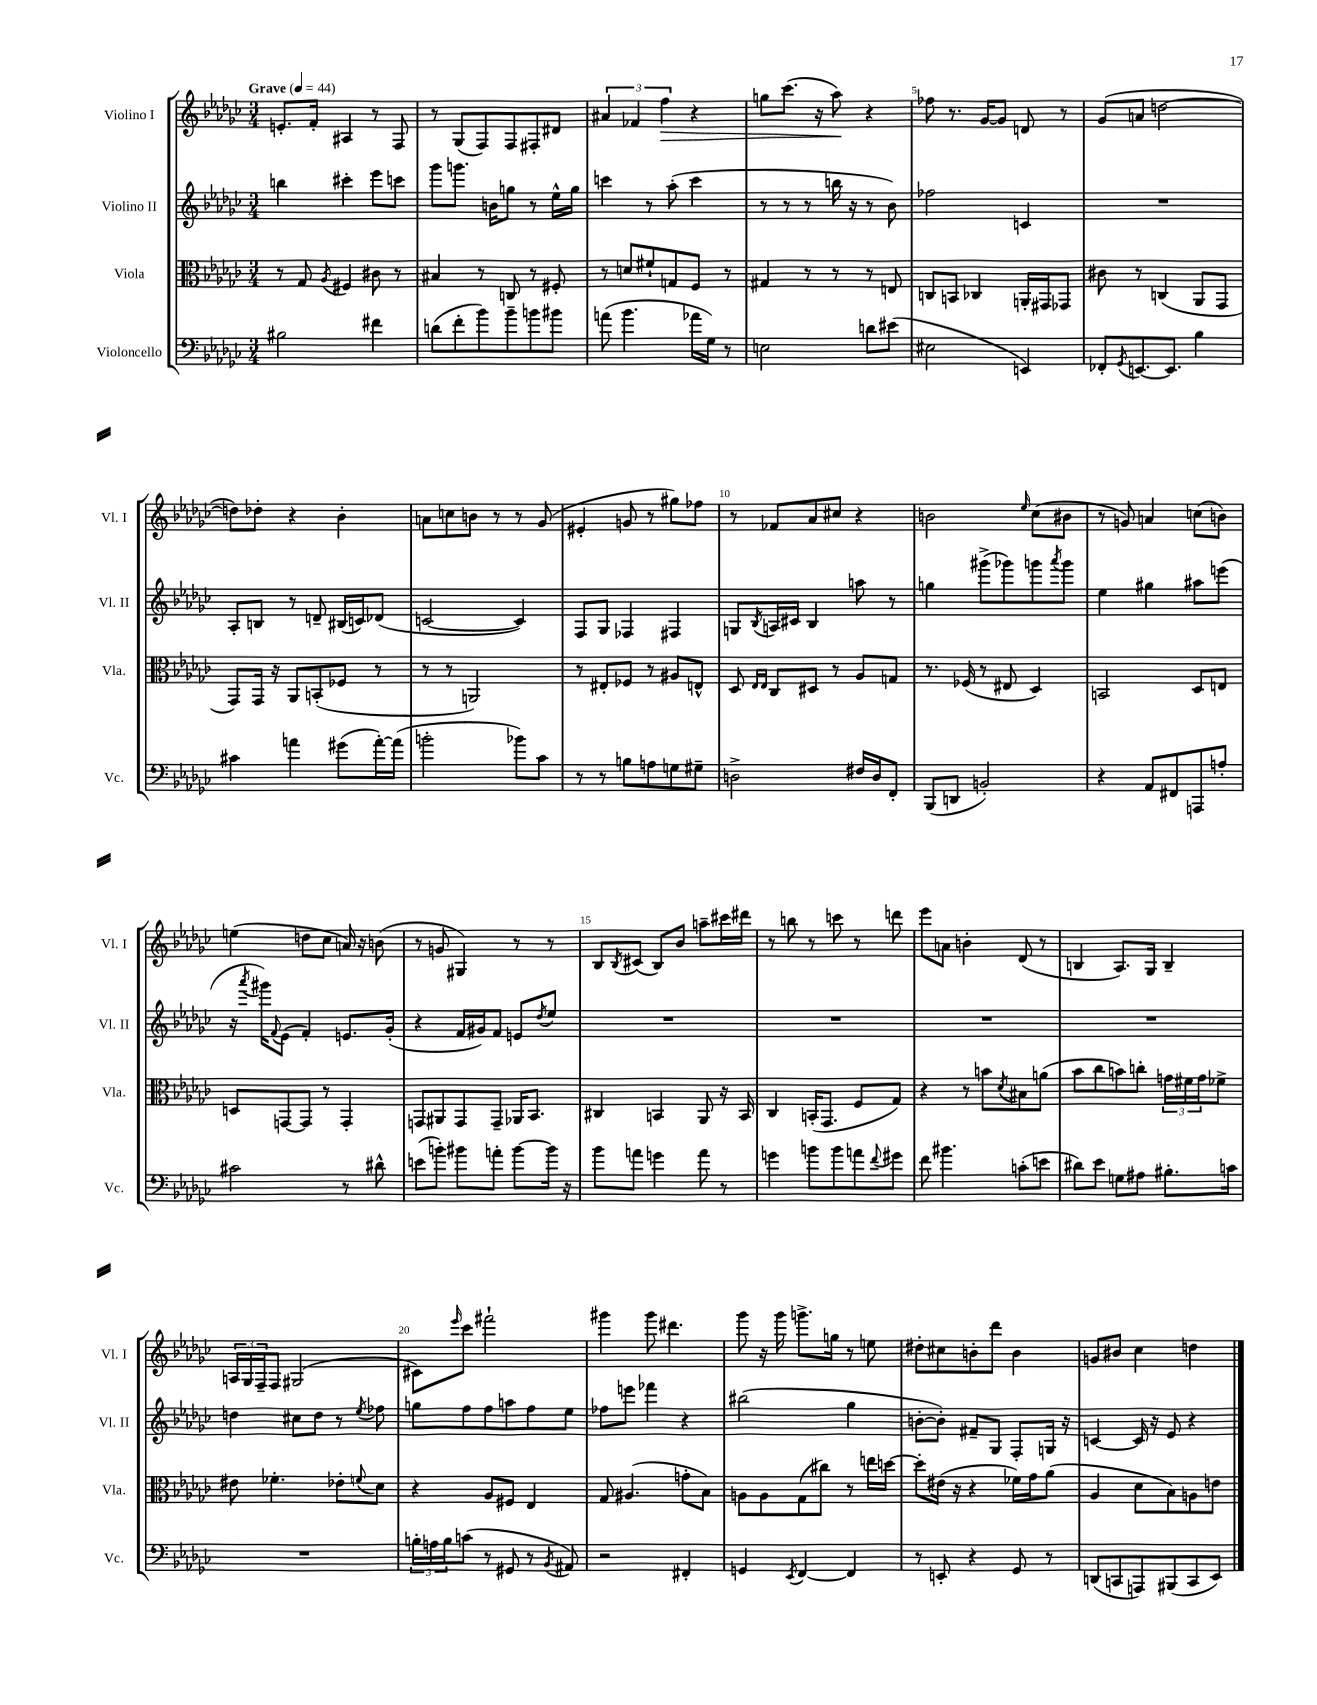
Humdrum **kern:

**kern	**kern	**kern	**kern
*staff4	*staff3	*staff2	*staff1
*clefF4	*clefC3	*clefG2	*clefG2
*k[b-e-a-d-g-c-]	*k[b-e-a-d-g-c-]	*k[b-e-a-d-g-c-]	*k[b-e-a-d-g-c-]
*M3/4	*M3/4	*M3/4	*M3/4
*MM44	*MM44	*MM44	*MM44
2B#\	8r	4bb\	8.e'/L
.	8G-/	.	.
.	.	.	16f'/Jk
.	8qA-/	.	.
.	4F#/	4ccc#'\	4A#/
4f#\	8c#\	8eee-\L	8r
.	8r	8ccc\J	8F/
=	=	=	=
(8d\L	4B#/	8ggg-\L	8r
8f'\	.	8.ggg\J	(8G-/L
8b-\)	8r	.	8F/)
.	.	16b\LK	.
8b-~\	8C/	8gg\J	8F/
8b\	8r	8r	8F#'/
8b#\J	8F#'/	16ee-^^\LL	8d#/J
.	.	16gg\JJ	.
=	=	=	=
(8a\	8r	4ccc\	6a#/
4.b-\	8d/L	.	.
.	.	.	6f-/
.	8f#`/	8r	.
.	.	.	6ff\
.	8G/	(8aa-'\	.
16a-\LL	8F/J	4ccc\	4r
16G-\JJ)	.	.	.
8r	8r	.	.
=	=	=	=
2E\	4G#/	8r	8gg\L
.	.	8r	(8.ccc-\J
.	8r	8r	.
.	.	.	16r
.	8r	16bb\	8aa-\)
.	.	16r	.
8d\L	8r	8r	4r
(8e#\J	8E/	8b-\)	.
=	=	=	=
2E#\	8C/L	2ff-\	8ff-\
.	8BB/J	.	8.r
.	4C-/	.	.
.	.	.	[16g-/LK
.	.	.	8g-/]J
4EE/)	16AA'/LL	4c/	8d/
.	16GG#/J	.	.
.	8GG-/J	.	8r
=	=	=	=
8FF-'/L	8c#\	2.r	(8g-/L
8qGG-/	.	.	.
[8.EE/	8r	.	8a/J
.	(4C/	.	[2dd\
8.EE/]J	.	.	.
4B-\	8AA-/L	.	.
.	8GG-/J	.	.
=	=	=	=
4c#\	8GG-/L)	8A-'/L	8dd\]L)
.	16GG-/Jk	8B/J	8dd-'\J
.	16r	.	.
4a\	8AA-/L	8r	4r
.	(8BB'/	8d~/	.
(8g#\L	8F-/J	(16B#/LL	4b-'\
.	.	16c/J)	.
[16a'\L)	8r	(8d-/J	.
(16a\]JJ	.	.	.
=	=	=	=
2b'\	8r	[2c/	8a\L
.	8r	.	8cc\
.	2AA/)	.	8b\J
.	.	.	8r
8b-\L)	.	4c/])	8r
8c-\J	.	.	(8g-/
=	=	=	=
8r	8r	8F/L	4e#'/
8r	8E#'/L	8G-/J	.
8B\L	8F-/J	4F-/	8g/
8A\	8r	.	8r
8G\	8A#/L	4F#/	8gg#\L)
8G#~\J	8E^^/J	.	8ff-\J
=	=	=	=
2D^\	8D-/	8G/L	8r
.	16qqE-/LL	.	.
.	16qqE-/JJ	8qB-/	.
.	8C-/L	16A/L	8f-/L
.	.	16c#/JJ	.
.	8D#/J	4B-/	8a-/
.	8r	.	8cc#/J
16F#/LL	8A-/L	8aa\	4r
16D/J	.	.	.
8FF'/J	8G/J	8r	.
=	=	=	=
(8BBB-/L	8.r	4gg\	2b\
8DD/J	.	.	.
.	(16F-/	.	.
2BB'/)	8r	(8ggg#^\L	.
.	8E#/	8ggg-\)	.
.	.	.	16qqee-/
.	4D-/)	8ggg\	(8cc-\L
.	.	8qaaa-/	.
.	.	8ggg\J	8b#\J
=	=	=	=
4r	2BB/	4ee-\	8r
.	.	.	8g/)
8AA-/L	.	4gg#\	4a/
8FF#/	.	.	.
8AAA/	8D-/L	8aa#\L	(8cc\L
8A'/J	8E/J	(8eee\J	8b\J)
=	=	=	=
2c#\	8D/L	16r	(4ee\
.	.	8qaaa-/	.
.	.	16ggg#\LK)	.
.	.	8qqf/	.
.	[8GG/	(8e-\J	.
.	8GG/]J	4f'/)	8dd\L
.	8r	.	8cc-\J
8r	4GG'/	8.e/L	16a/)
.	.	.	16r
8d#^^\	.	.	(8b\
.	.	(16g-'/Jk	.
=	=	=	=
(8e\L	8GG/L	4r	8r
8b'\J)	8AA#/	.	8g/
8b#\L	8GG/	16f/LL	4G#/)
.	.	16g#/J)	.
8a'\J	8GG~/J	8f/J	.
[8b#\L	16AA-/LK	8e/L	8r
.	8.BB-/J	.	.
.	.	8qdd-/	.
16b#\]Jk	.	8ee-/J	8r
16r	.	.	.
=	=	=	=
8b-\L	4C#/	2.r	8B-/L
.	.	.	8qB-/
8a\J	.	.	(8c#/J
4g\	4BB/	.	8B-/L)
.	.	.	8b-/J
8a\	8AA-/	.	8aa~\L
8r	16r	.	16ccc#\L
.	16BB/	.	16ddd#\JJ
=	=	=	=
4g\	4C-/	2.r	8r
.	.	.	8bb\
8b\L	(16BB'/LK	.	8r
.	8.GG-/J	.	.
8b\	.	.	8ccc\
8a\	8F/L	.	8r
8qqf/	.	.	.
8g#\J	8G-/J)	.	8ddd\
=	=	=	=
8f\	4r	2.r	8eee-\L
4.b#\	.	.	8a\J
.	8r	.	4b'\
.	8b\L	.	.
.	8qd-/	.	.
(8c'\L	8B#\	.	(8d-/
8e\J	(8a\J	.	8r
=	=	=	=
8d#\L)	8b-\L	2.r	4B/
8e-\J	8cc-\	.	.
8G\L	8b\)	.	8.A-/L)
8A#\J	8cc'\J	.	.
.	.	.	16G-/Jk
8.B#'\L	24g\LL	.	4B~/
.	24f#\	.	.
.	24g\J	.	.
.	8f-^\J	.	.
16c\Jk	.	.	.
=	=	=	=
2.r	8e#\	4dd\	24A/LL
.	.	.	24G-/
.	.	.	24F~/J
.	4.f-'\	.	8F/J
.	.	8cc#\L	(2G#/
.	.	8dd\J	.
.	8e-'\L	8r	.
.	8qqf/	8qee-/	.
.	8d-\J	8ff-\	.
=	=	=	=
24B'\LL	4r	8gg\L	8c#\L)
24A\	.	.	.
24B\J	.	.	.
.	.	.	16qqeee-/
(8c\J	.	8ff\	8ccc-\J
8r	8A-/L	8ff\	2fff#`\
8GG#/	8F#/J	8aa\	.
8r	4E-/	8ff\	.
8qBB-/	.	.	.
8AA#/)	.	8ee-\J	.
=	=	=	=
2r	8G-/	8ff-\L	4ggg#\
.	(4.A#/	8eee\J	.
.	.	4fff-\	8ggg#\
.	.	.	4.ddd#\
4FF#'/	8g'\L	4r	.
.	8B-\J)	.	.
=	=	=	=
4GG/	8A\L	(2bb#\	8ggg-\
.	8A\	.	16r
.	.	.	16ggg-\
8qEE-/	.	.	.
[4FF/	(8G-\	.	8.ggg^\L
.	8cc#\J)	.	.
.	.	.	16gg\Jk
4FF/]	8r	4gg-\	8r
.	16ee\LL	.	8ee\
.	[16dd\JJ	.	.
=	=	=	=
8r	8dd'\]L	[8b'\L	8dd#'\L
8EE'/	(16e#\Jk	8b'\]J)	8cc#\
.	16r	.	.
4r	4r	8f#~/L	8b'\
.	.	8G-/J	8ddd-\J
8GG-/	16f-\LL)	8F'/L	4b\
.	16g-\J	.	.
8r	(8a-\J	16G/Jk	.
.	.	16r	.
=	=	=	=
(8DD/L	4A-/	[4c/	8g/L
8CC/	.	.	8b#/J
8AAA/)	8d-\L	16c/]	4cc-\
.	.	16r	.
(8BBB#/	8B-\)	8e-/	.
8CC/	8A\	4r	4dd\
8EE-/J)	8e\J	.	.
==	==	==	==
*-	*-	*-	*-
